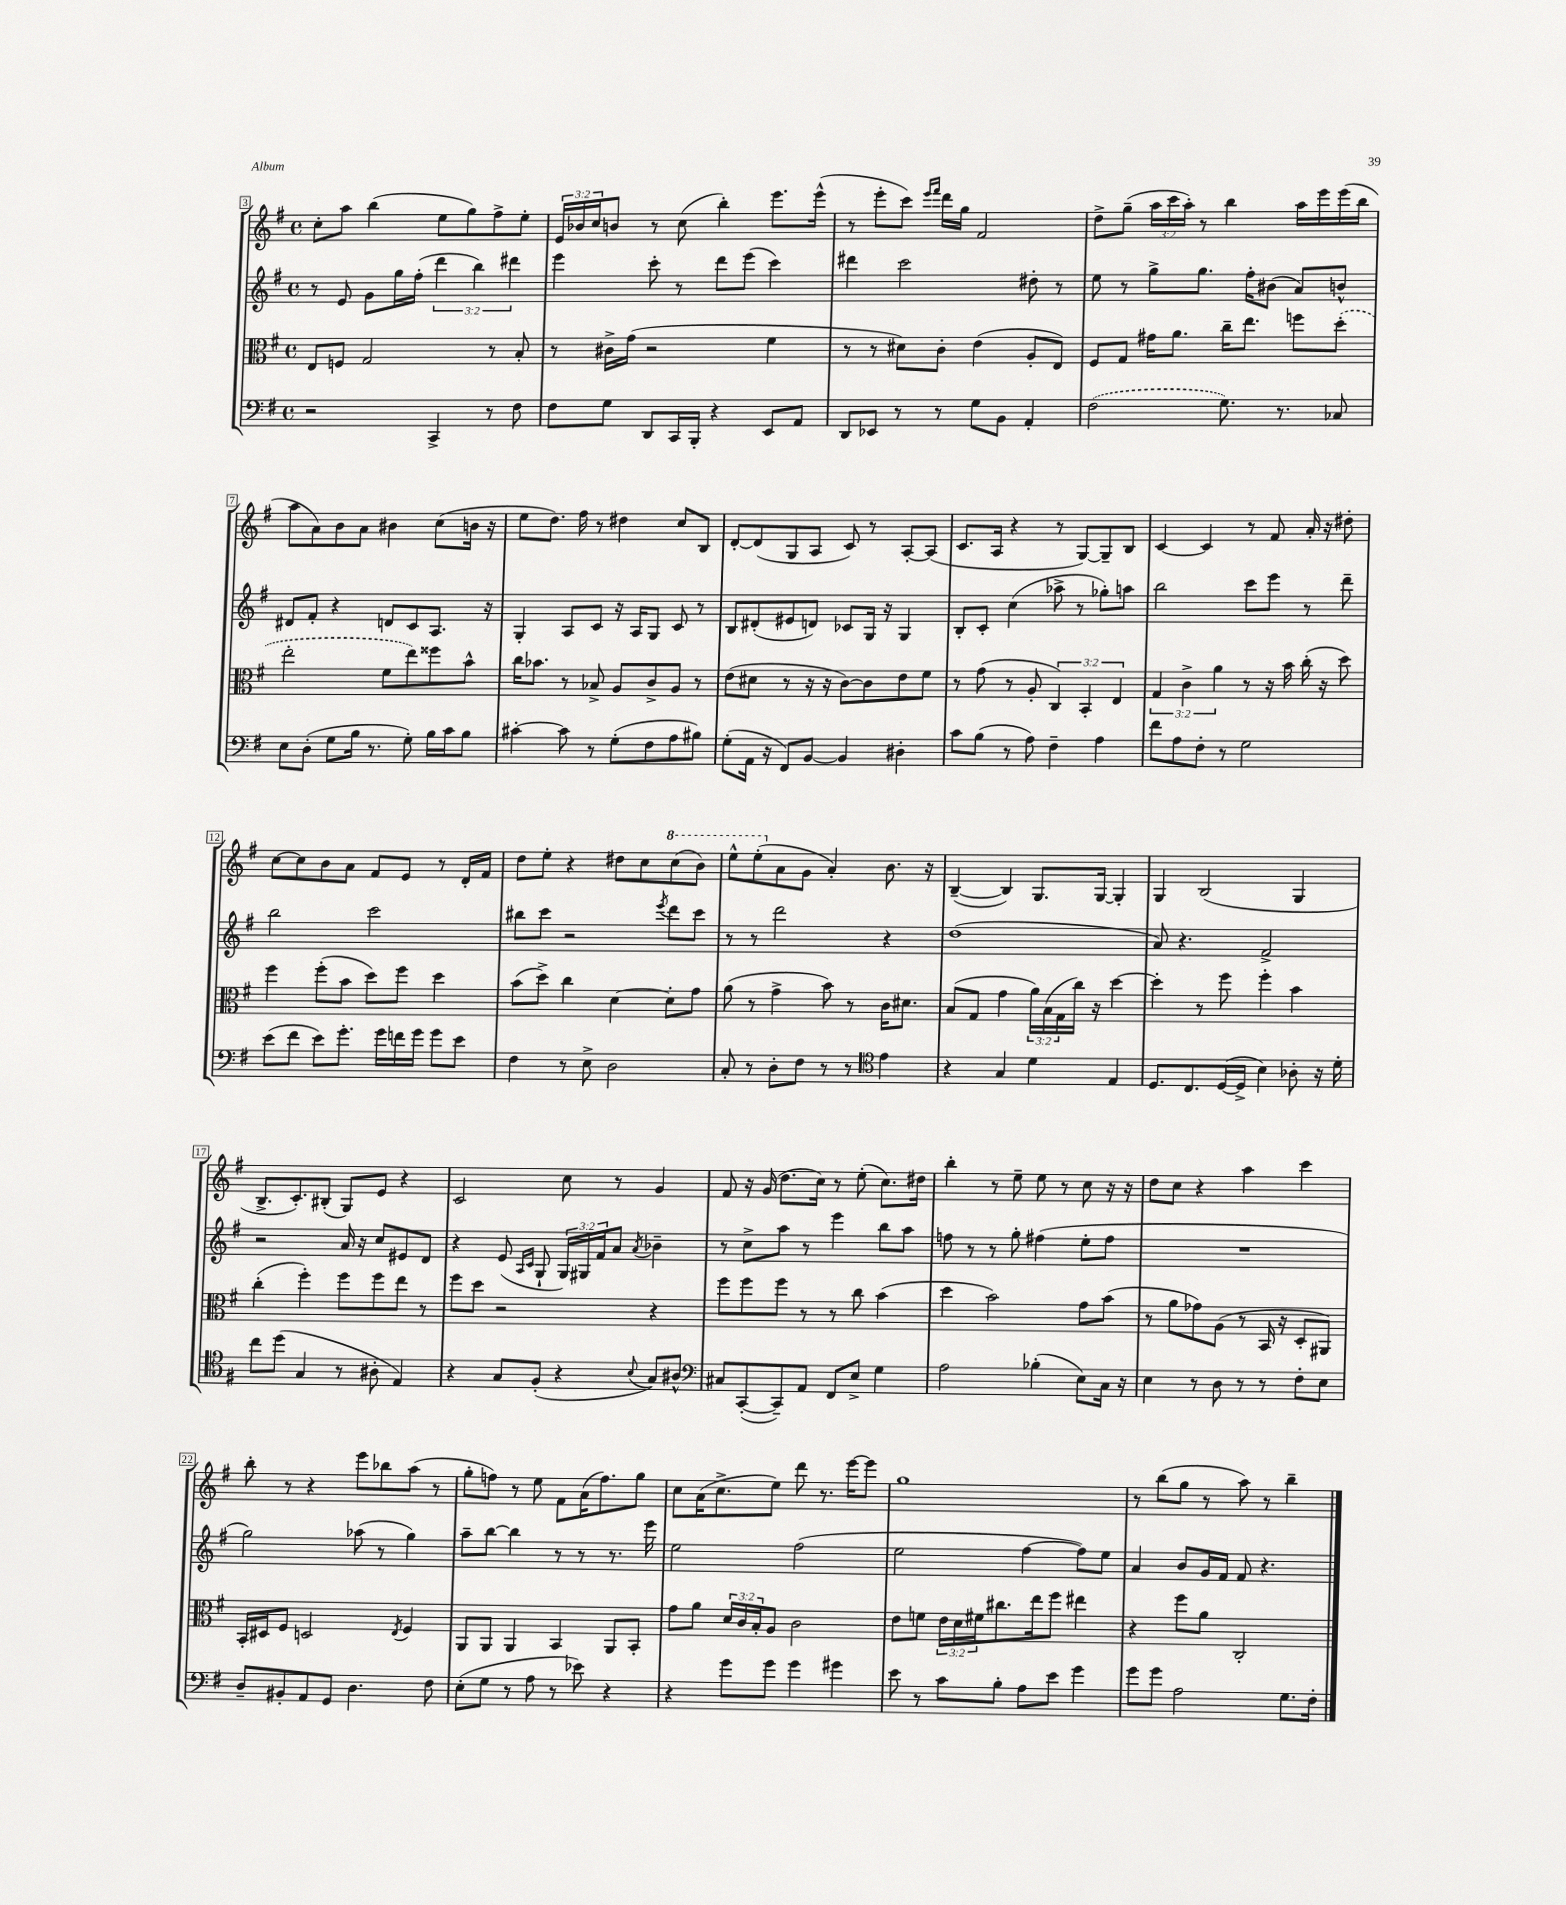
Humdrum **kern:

**kern	**kern	**kern	**kern
*staff4	*staff3	*staff2	*staff1
*clefF4	*clefC3	*clefG2	*clefG2
*k[f#]	*k[f#]	*k[f#]	*k[f#]
*M4/4	*M4/4	*M4/4	*M4/4
*met(c)	*met(c)	*met(c)	*met(c)
2r	8E	8r	8cc'
.	8F	8e	8aa
.	2G	8g	(4bb
.	.	16gg	.
.	.	(16ff#'	.
4CC^	.	6ddd	8ee
.	.	.	8gg)
.	.	6bb)	.
8r	8r	.	8ff#^
.	.	6ddd#	.
8F#	8B'	.	8ee'
=	=	=	=
8F#	8r	4eee	24e
.	.	.	24b-
.	.	.	24cc
8G	16c#^	.	8b
.	(16g	.	.
8DD	2r	8ccc'	8r
16CC	.	8r	(8cc
16BBB'	.	.	.
4r	.	8ddd	4bb')
.	.	(8eee	.
8EE	4f#	4ccc)	8.eee
8AA	.	.	.
.	.	.	(16eee^^
=	=	=	=
8DD	8r	4ddd#	8r
8EE-	8r	.	8eee'
8r	8d#)	2ccc	8ccc)
.	.	.	16qqeee
.	.	.	16qqfff#
8r	8c'	.	16ddd
.	.	.	16gg
8G	(4e	.	2f#
8BB	.	.	.
4AA'	8A'	8dd#'	.
.	8E)	8r	.
=	=	=	=
(2F#	8F#	8ee	8dd^
.	8G	8r	(8gg~
.	16g#	8gg^	24aa
.	.	.	24ccc
.	8.a	.	.
.	.	.	24aa')
.	.	8.gg	8r
8.G)	16cc~	.	4bb
.	8.ee	16ff#'	.
.	.	(8b#	.
8.r	.	.	.
.	8ff	8a)	16aa
.	.	.	16eee
8C-	(8dd'	8b^^	(16eee
.	.	.	16bb
=	=	=	=
8E	2ee'	8d#	8aa
(8D'	.	8f#'	8a)
8G	.	4r	8b
16B	.	.	8a
8.r	.	.	.
.	8f#	8d	4b#
8G')	8ee)	8c	.
16B	8ff##	8.A	(8cc
16c	.	.	.
8B	8b^^	.	16b
.	.	16r	16r
=	=	=	=
[4c#'	16cc	4G'	8ee
.	8.b-	.	.
.	.	.	8.dd)
8c#]	8r	8A	.
.	.	.	16ff#
8r	8B-^	8c	8r
(8G'	8A	16r	4dd#
.	.	16A	.
8F#	8c^	8G	.
8A	8A	8c	8cc
8B#)	8r	8r	8B
=	=	=	=
(8G'	(8e	8B	[8d'
16AA	8d#	(8d#'	(8d]
16r	.	.	.
8FF#)	8r	8e#	8G
[8BB	16r	8d)	8A
.	16r	.	.
4BB]	[8c)	8c-	8c)
.	8c]	16G	8r
.	.	16r	.
4D#'	8e	4G	[8A'
.	8f#	.	(8A]
=	=	=	=
8c	8r	8B'	8.c
(8B	(8g	8c'	.
.	.	.	16A
8r	8r	(4cc	4r
8A)	8A'	.	.
4F#~	6C)	8aa-^	8r
.	.	8r	[8G)
.	6BB'	.	.
4A	.	8gg-')	8G~]
.	6E	.	.
.	.	8aa	8B
=	=	=	=
8f#	6G	2bb	[4c
8A	.	.	.
.	6c^	.	.
8F#'	.	.	4c]
.	6a	.	.
8r	.	.	.
2G	8r	8ccc	8r
.	16r	8eee	8f#
.	16b	.	.
.	(16cc'	8r	16a'
.	16r	.	16r
.	8dd)	8ddd~	8dd#'
=	=	=	=
(8e	4ff#	2bb	[8cc
8f#	.	.	8cc]
8e)	(8ff#'	.	8b
8.g'	8b	.	8a
.	8dd)	2ccc	8f#
16g	.	.	.
16f	8ff#	.	8e
16g	.	.	.
8g	4dd	.	8r
8e	.	.	16d'
.	.	.	16f#
=	=	=	=
4F#	(8b	8bb#	8dd
.	8dd^)	8ccc	8ee'
8r	4cc	2r	4r
8E^	.	.	.
2D	[4d	.	8dd#
.	.	.	8cc
.	.	8qeee	.
.	8d']	8ddd	(8ccc
.	8g	8ccc	8bb)
=	=	=	=
8C'	(8a	8r	8eee^^
8r	8r	8r	(8eee'
8D'	4g^	2ddd	8a
8F#	.	.	8g
8r	8b)	.	4a')
8r	8r	.	.
*clefC4	*	*	*
4e	16c	4r	8.b
.	8.d#	.	.
.	.	.	16r
=	=	=	=
4r	(8B	(1dd	([4B~
.	8G	.	.
4G	4g	.	4B])
4d	24a)	.	8.G
.	(24B	.	.
.	24G	.	.
.	16cc)	.	.
.	16r	.	[16G
4E	[4dd	.	4G']
=	=	=	=
8.D	4dd']	8a)	4G
.	.	4.r	.
8.C	.	.	.
.	8r	.	(2B
([16D	8ff#	.	.
16D^]	.	.	.
4B)	4ff#'	2f#^	.
8A-'	4b	.	4G
16r	.	.	.
16d'	.	.	.
=	=	=	=
8cc	(4cc'	2r	8.B^
(8dd	.	.	.
.	.	.	8.c')
4G	4ff#')	.	.
.	.	.	(8B#'
8r	8ff#	16a	8G)
.	.	16r	.
8A#'	8ff#	8cc	8e
4E)	8ee	8e#	4r
.	8r	8d	.
=	=	=	=
4r	8ff#	4r	2c
.	8dd	.	.
8G	2r	(8e	.
.	.	16qqA	.
.	.	16qqc	.
(8F#'	.	8G`	.
4r	.	24G)	8cc
.	.	24G#	.
.	.	24f#	.
.	.	8a	8r
8qqB	.	8qa	.
8G)	4r	4b-~	4g
8A#^^	.	.	.
=	=	=	=
*clefF4	*	*	*
8C#	8ff#	8r	8f#
([8CC'	8ff#	8cc^	16r
.	.	.	(16g
8CC~])	8ff#	8aa	8.dd
8AA	8r	8r	.
.	.	.	16cc)
8FF#	8r	4eee	8r
8E^	8cc	.	(8ee'
4G	(4b	8bb	8.cc)
.	.	8aa	.
.	.	.	16dd#
=	=	=	=
2A	4dd	8ff	4bb'
.	.	8r	.
.	2b)	8r	8r
.	.	8gg'	8ee~
(4B-'	.	(4ff#	8ee
.	.	.	8r
8E)	8g	8ee'	8cc
16C	(8b	8ff#	16r
16r	.	.	16r
=	=	=	=
4E	8r	1r	8dd
.	8a	.	8cc
8r	8g-)	.	4r
8D	(8A	.	.
8r	8r	.	4aa
8r	16BB	.	.
.	16r	.	.
8F#'	8D'	.	4ccc
8E	8AA#)	.	.
=	=	=	=
8D~	16BB'	2gg)	8bb'
.	16D#	.	.
8BB#'	8F#	.	8r
8AA	2D	.	4r
8GG	.	.	.
4.D	.	(8aa-	8eee
.	.	8r	8bb-
.	8qE	.	.
.	4F#	4gg)	(8aa
8F#	.	.	8r
=	=	=	=
(8E'	8AA	8aa~	8gg'
8G	8AA	[8bb	8ff)
8r	4AA	4bb]	8r
8A	.	.	8ee
8r	4BB	8r	8f#
8e-)	.	8r	(16a
.	.	.	8.ff)
4r	8AA	8.r	.
.	8BB'	.	8gg
.	.	16eee	.
=	=	=	=
4r	8g	2ee	8cc
.	8a	.	(16a
.	.	.	8.cc^
8g	24d	.	.
.	24c	.	.
.	24B'	.	.
8g	8A	.	8ee)
4g	2c	(2ff#	8ddd
.	.	.	8.r
4g#	.	.	.
.	.	.	[16eee
.	.	.	8eee]
=	=	=	=
8e	8e	2ee	1gg
8r	8f	.	.
8c	24e	.	.
.	24d	.	.
.	24f#	.	.
8B'	8.cc#	.	.
8A	.	[4ff#	.
.	16ee	.	.
8e	8ff#	.	.
4g	4ee#	8ff#])	.
.	.	8ee	.
=	=	=	=
8g	4r	4a	8r
8g	.	.	(8bb
2A	8ff#	8b	8gg
.	8a	16g	8r
.	.	16f#	.
.	2C'	8f#	8aa)
.	.	4.r	8r
8.G	.	.	4bb~
16F#'	.	.	.
==	==	==	==
*-	*-	*-	*-
